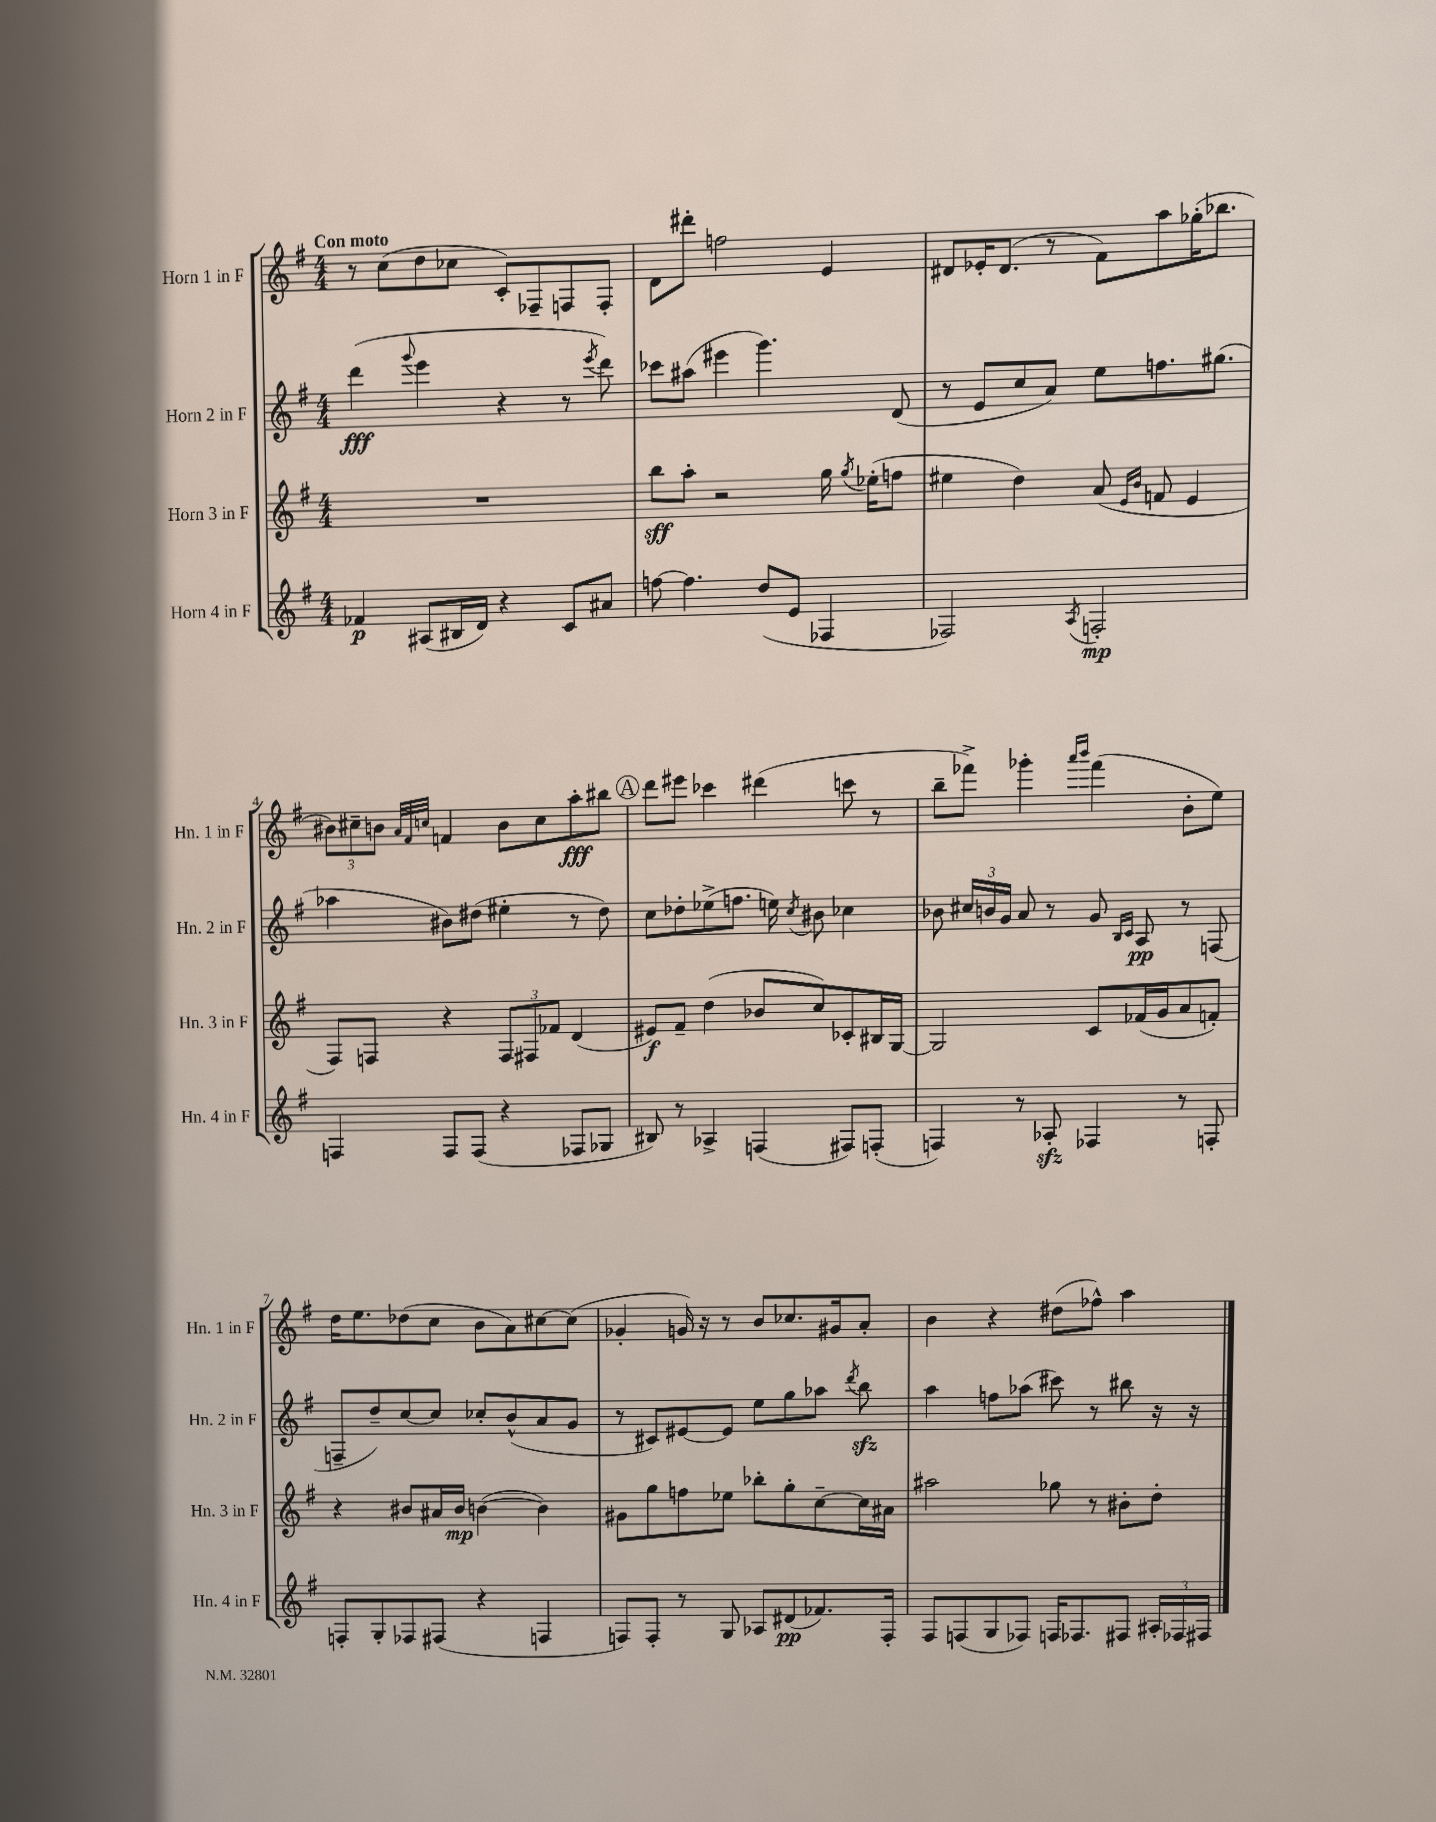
<<
\new StaffGroup <<
\new Staff = "s0" \with { instrumentName = "Horn 1 in F" shortInstrumentName = "Hn. 1 in F" } {
    \clef treble \key g \major \numericTimeSignature \time 4/4 \tempo "Con moto"
    \autoBeamOff r8 c''8[( d''8 ces''8] c'8[-.) fes8-- f8 f8]-. |
    d'8[ dis'''8]-. f''2 e'4 |
    dis'8[ ees'16-. dis'8.]( r8 fis'8[) a''8 ges''16-.( bes''8.] |
    \tuplet 3/2 { bis'8[) cis''8-- b'8] } \grace { a'32[ fis'32 c''32] } f'4 b'8[ c''8 a''8-.\fff bis''8] |
    \mark \markup { \circle "A" } d'''8[ eis'''8] ces'''4 dis'''4( c'''8 r8 |
    b''8[-- fes'''8]->) ges'''4-. \grace { a'''16[ b'''16] } fes'''4( b'8[-. e''8]) |
    d''16[ e''8. des''8( c''8] b'8[ a'8) cis''8~ cis''8]( |
    ges'4-. g'16) r16 r8 b'8[ ces''8. gis'16 a'8]-. |
    b'4 r4 dis''8[( fes''8]-^) a''4 \bar "|." |
}
\new Staff = "s1" \with { instrumentName = "Horn 2 in F" shortInstrumentName = "Hn. 2 in F" } {
    \clef treble \key g \major \numericTimeSignature \time 4/4
    \autoBeamOff d'''4\fff( \appoggiatura { g'''8 } e'''4 r4 r8 \acciaccatura { e'''8 } d'''8) |
    ces'''8[ ais''8]( eis'''4 g'''4.) d'8( |
    r8 e'8[ c''8 a'8]) e''8[ f''8. gis''8.]( |
    aes''4 bis'8[) dis''8]( eis''4-. r8 dis''8) |
    \mark \markup { \circle "A" } c''8[ des''8-. ees''8->( f''8.] e''16) \acciaccatura { c''8 } bis'8 ces''4 |
    bes'8 \tuplet 3/2 { cis''16[ b'16 g'16] } a'8 r8 g'8 \grace { b16[ c'16] } a8\pp r8 f8( |
    f8[-- d''8--) c''8~ c''8] ces''8[-. b'8-^( a'8 g'8] |
    r8 cis'8[) eis'8~ eis'8] e''8[ g''8 aes''8] \acciaccatura { d'''8 } b''8\sfz |
    a''4 f''8[ aes''8]( cis'''8) r8 bis''8 r16 r16 \bar "|." |
}
\new Staff = "s2" \with { instrumentName = "Horn 3 in F" shortInstrumentName = "Hn. 3 in F" } {
    \clef treble \key g \major \numericTimeSignature \time 4/4
    \autoBeamOff R1 |
    b''8[\sff a''8]-. r2 g''16 \acciaccatura { g''8 } ees''16[-.( f''8] |
    eis''4 d''4) a'8( \grace { e'16[ b'16] } f'8 e'4 |
    fis8[) f8] r4 \tuplet 3/2 { f8[ fis8 fes'8] } d'4( |
    \mark \markup { \circle "A" } eis'8[\f) fis'8]-- d''4( bes'8[ c''8) ces'8-. bis16 g16]~ |
    g2 c'8[ fes'16( g'16 a'8 f'8]-.) |
    r4 bis'8[ ais'16 bis'16]\mp b'4~( b'4) |
    gis'8[ g''8 f''8 ees''8] bes''8[-. g''8-. c''8~-- c''16 ais'16] |
    ais''2 ges''8 r8 bis'8[-. d''8]-. \bar "|." |
}
\new Staff = "s3" \with { instrumentName = "Horn 4 in F" shortInstrumentName = "Hn. 4 in F" } {
    \clef treble \key g \major \numericTimeSignature \time 4/4
    \autoBeamOff fes'4\p ais8[( bis16 d'16]) r4 c'8[ ais'8] |
    f''8~ f''4. d''8[( e'8] fes4 |
    fes2) \acciaccatura { a8 } f2-.\mp |
    f4 f8[ f8]( r4 fes8[ ges8] |
    \mark \markup { \circle "A" } bis8) r8 aes4-> f4( fis8[) f8]-.( |
    f4) r8 aes8-.\sfz fes4 r8 f8-. |
    f8[-. g8-. fes8 fis8]( r4 f4 |
    f8[) f8]-. r8 g8 aes8[ dis'8\pp( fes'8.) f16]-. |
    fis8[ f8( g8 fes8]) f16[ fes8. fis8] \tuplet 3/2 { ais16[-. fes16 fis16] } \bar "|." |
}
>>
>>
